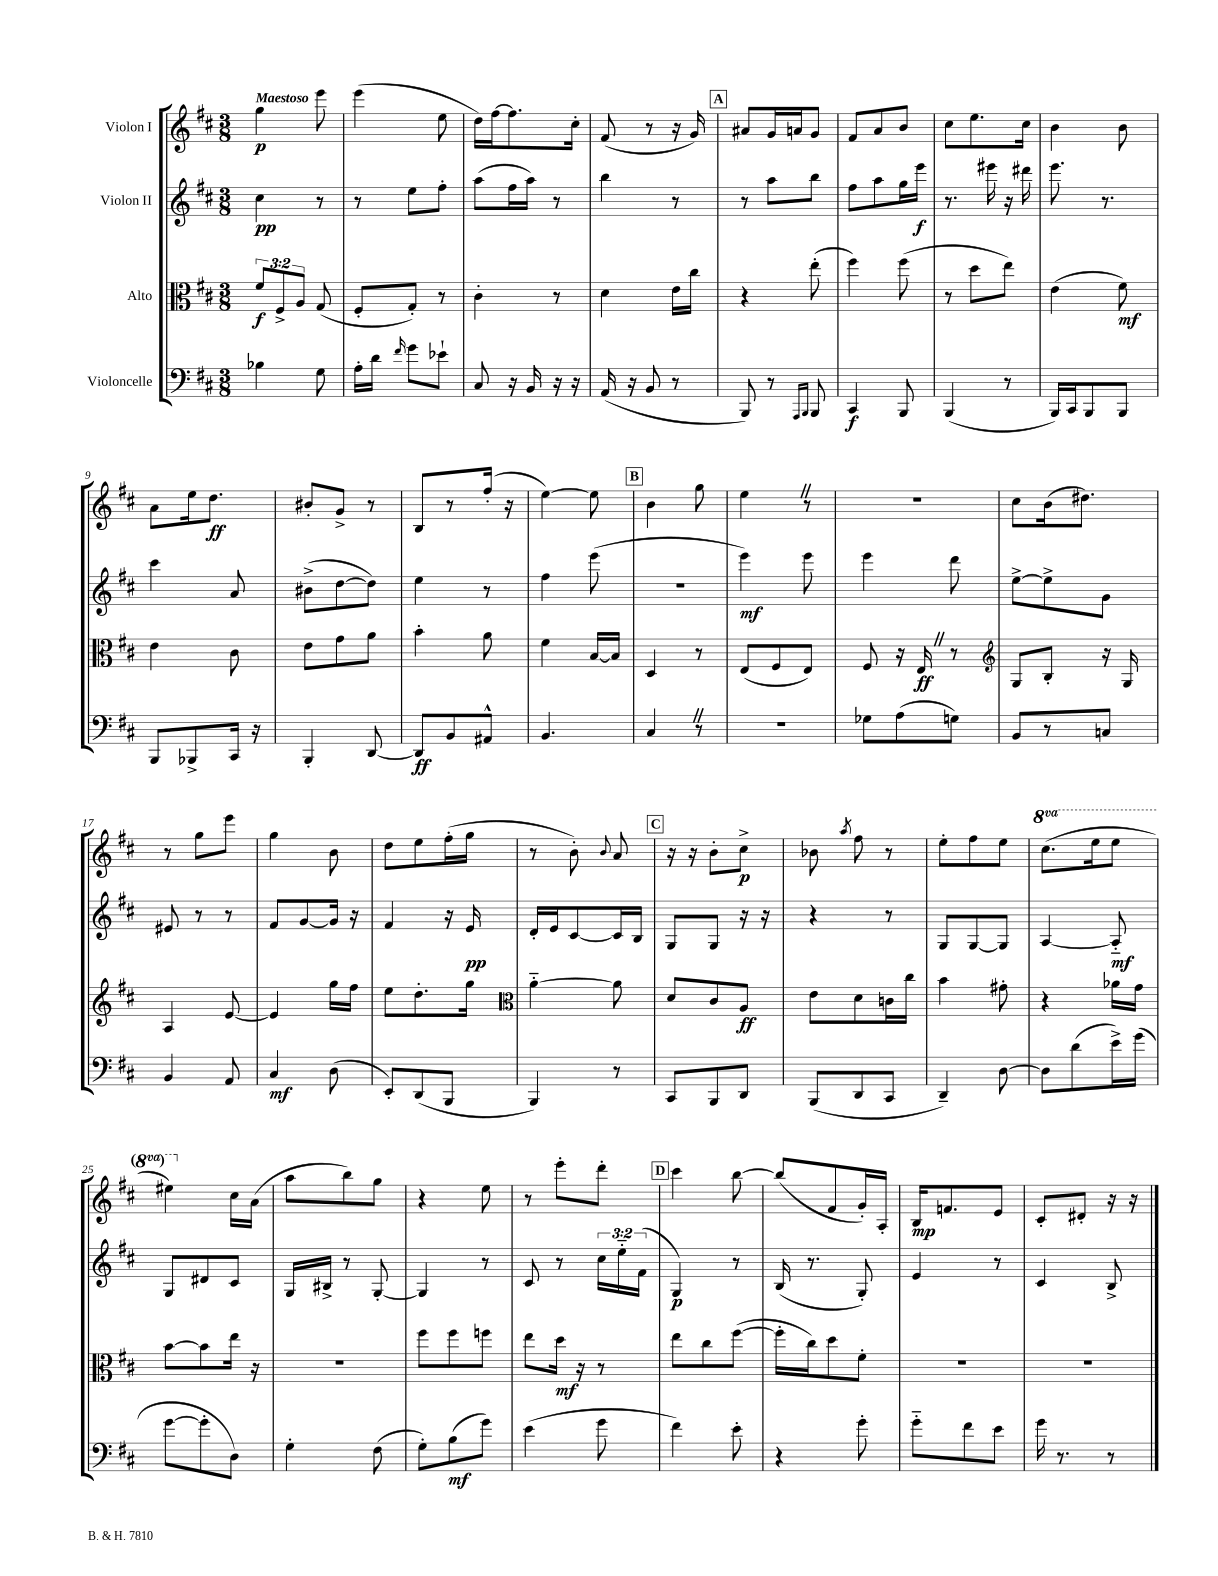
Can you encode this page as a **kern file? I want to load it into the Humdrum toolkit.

**kern	**dynam	**kern	**dynam	**kern	**dynam	**kern	**dynam
*part4	*part4	*part3	*part3	*part2	*part2	*part1	*part1
*staff4	*staff4	*staff3	*staff3	*staff2	*staff2	*staff1	*staff1
*I"Violoncelle	*	*I"Alto	*	*I"Violon II	*	*I"Violon I	*
*clefF4	*	*clefC3	*	*clefG2	*	*clefG2	*
*k[f#c#]	*	*k[f#c#]	*	*k[f#c#]	*	*k[f#c#]	*
*M3/8	*	*M3/8	*	*M3/8	*	*M3/8	*
=1	=1	=1	=1	=1	=1	=1	=1
!	!	!	!	!	!	!LO:TX:a:B:t=Maestoso	!
4B-X\	.	12f#/L	f	4cc#\	pp	4gg\	p
.	.	12F#^/	.	.	.	.	.
.	.	12A/J	.	.	.	.	.
8G\	.	(8G/	.	8r	.	8eee\	.
=2	=2	=2	=2	=2	=2	=2	=2
16A'\LL	.	8F#'/L	.	8r	.	(4eee\	.
16d\JJ	.	.	.	.	.	.	.
16qqf#/	.	.	.	.	.	.	.
8g\L	.	8G'/J)	.	8ee\L	.	.	.
8e-X`\J	.	8r	.	8ff#'\J	.	8ee\	.
=3	=3	=3	=3	=3	=3	=3	=3
8C#/	.	4c#'\	.	(8aa\L	.	16dd\LL)	.
.	.	.	.	.	.	[16ff#\J	.
16r	.	.	.	16ff#\L	.	8.ff#\]	.
16BB/	.	.	.	16aa\JJ)	.	.	.
16r	.	8r	.	8r	.	.	.
16r	.	.	.	.	.	16cc#'\Jk	.
=4	=4	=4	=4	=4	=4	=4	=4
(16AA/	.	4d\	.	4bb\	.	(8f#/	.
16r	.	.	.	.	.	.	.
8BB/	.	.	.	.	.	8r	.
8r	.	16e\LL	.	8r	.	16r	.
.	.	16cc#\JJ	.	.	.	16g/)	.
!!LO:REH:place=s1:t=A
=5	=5	=5	=5	=5	=5	=5	=5
8BBB/)	.	4r	.	8r	.	8a#X/L	.
8r	.	.	.	8aa\L	.	16g/L	.
.	.	.	.	.	.	16an/J	.
16qqAAA/LL	.	.	.	.	.	.	.
16qqBBB/JJ	.	.	.	.	.	.	.
8BBB/	.	(8ee'\	.	8bb\J	.	8g/J	.
=6	=6	=6	=6	=6	=6	=6	=6
4CC#/	f	4ff#\)	.	8ff#\L	.	8f#/L	.
.	.	.	.	8aa\	.	8a/	.
8BBB/	.	(8ff#\	.	16gg\L	.	8b/J	.
.	.	.	.	16eee\JJ	f	.	.
=7	=7	=7	=7	=7	=7	=7	=7
(4BBB/	.	8r	.	8.r	.	8cc#\L	.
.	.	8dd\L	.	.	.	8.ee\	.
.	.	.	.	16eee#X\	.	.	.
8r	.	8ee\J)	.	16r	.	.	.
.	.	.	.	16ddd#X\	.	16cc#\Jk	.
=8	=8	=8	=8	=8	=8	=8	=8
16BBB/LL)	.	(4e\	.	8.eee\	.	4b\	.
16CC#/J	.	.	.	.	.	.	.
8BBB/	.	.	.	.	.	.	.
.	.	.	.	8.r	.	.	.
8BBB/J	.	8f#\)	mf	.	.	8b\	.
!!LO:LB:g=z
=9	=9	=9	=9	=9	=9	=9	=9
8BBB/L	.	4e\	.	4ccc#\	.	8a\L	.
8BBB-X^/	.	.	.	.	.	16ee\k	.
.	.	.	.	.	.	8.dd\J	ff
16CC#/Jk	.	8c#\	.	8a/	.	.	.
16r	.	.	.	.	.	.	.
=10	=10	=10	=10	=10	=10	=10	=10
4BBB'/	.	8e\L	.	(8b#X^\L	.	8b#X'/L	.
.	.	8g\	.	[8dd\	.	8g^/J	.
[8DD/	.	8a\J	.	8dd\J])	.	8r	.
=11	=11	=11	=11	=11	=11	=11	=11
8DD/L]	ff	4b'\	.	4ee\	.	8B/L	.
8BB/	.	.	.	.	.	8r	.
8AA#X^^/J	.	8a\	.	8r	.	(16ff#'/Jk	.
.	.	.	.	.	.	16r	.
=12	=12	=12	=12	=12	=12	=12	=12
4.BB/	.	4f#\	.	4ff#\	.	[4ee\)	.
.	.	[16B/LL	.	(8eee\	.	8ee\]	.
.	.	16B/JJ]	.	.	.	.	.
!!LO:REH:place=s1:t=B
=13	=13	=13	=13	=13	=13	=13	=13
4C#Z/	.	4D/	.	4.r	.	4b\	.
8r	.	8r	.	.	.	8gg\	.
=14	=14	=14	=14	=14	=14	=14	=14
4.r	.	(8E/L	.	4eee\)	mf	4eeZ\	.
.	.	8F#/	.	.	.	.	.
.	.	8E/J)	.	8eee\	.	8r	.
=15	=15	=15	=15	=15	=15	=15	=15
8G-X\L	.	8F#/	.	4eee\	.	4.r	.
(8A\	.	16r	.	.	.	.	.
.	.	16EZ/	ff	.	.	.	.
8Gn\J)	.	8r	.	8ddd\	.	.	.
=16	=16	=16	=16	=16	=16	=16	=16
*	*	*clefG2	*	*	*	*	*
8BB/L	.	8G/L	.	[8ee^\L	.	8cc#\L	.
8r	.	8B'/J	.	8ee^\]	.	(16b\k	.
.	.	.	.	.	.	8.dd#X\J)	.
8Cn/J	.	16r	.	8g\J	.	.	.
.	.	16G/	.	.	.	.	.
!!LO:LB:g=z
=17	=17	=17	=17	=17	=17	=17	=17
4BB/	.	4A/	.	8e#X/	.	8r	.
.	.	.	.	8r	.	8gg\L	.
8AA/	.	[8e/	.	8r	.	8eee\J	.
=18	=18	=18	=18	=18	=18	=18	=18
4C#/	mf	4e/]	.	8f#/L	.	4gg\	.
.	.	.	.	[8g/	.	.	.
(8D\	.	16gg\LL	.	16g/Jk]	.	8b\	.
.	.	16ff#\JJ	.	16r	.	.	.
=19	=19	=19	=19	=19	=19	=19	=19
8EE'/L)	.	8ee\L	.	4f#/	.	8dd\L	.
(8DD/	.	8.dd'\	.	.	.	8ee\	.
8BBB/J	.	.	.	16r	.	(16ff#'\L	.
.	.	16gg\Jk	.	16e/	pp	16gg\JJ	.
=20	=20	=20	=20	=20	=20	=20	=20
*	*	*clefC3	*	*	*	*	*
4BBB/)	.	[4a\	.	16d'/LL	.	8r	.
.	.	.	.	16e/J	.	.	.
.	.	.	.	[8c#/	.	8b'\)	.
.	.	.	.	.	.	8qqb/	.
8r	.	8a\]	.	16c#/L]	.	8a/	.
.	.	.	.	16B/JJ	.	.	.
!!LO:REH:place=s1:t=C
=21	=21	=21	=21	=21	=21	=21	=21
8CC#/L	.	8d/L	.	8G/L	.	16r	.
.	.	.	.	.	.	16r	.
8BBB/	.	8c#/	.	8G/J	.	8b'\L	.
8DD/J	.	8A/J	ff	16r	.	8cc#^\J	p
.	.	.	.	16r	.	.	.
=22	=22	=22	=22	=22	=22	=22	=22
(8BBB/L	.	8e\L	.	4r	.	8b-X\	.
.	.	.	.	.	.	8qaa/	.
8DD/	.	8d\	.	.	.	8ff#\	.
8CC#/J	.	16cn\L	.	8r	.	8r	.
.	.	16cc#\JJ	.	.	.	.	.
=23	=23	=23	=23	=23	=23	=23	=23
4DD~/)	.	4b\	.	8G/L	.	8ee'\L	.
.	.	.	.	[8G/	.	8ff#\	.
[8D\	.	8g#X'\	.	8G/J]	.	8ee\J	.
=24	=24	=24	=24	=24	=24	=24	=24
*	*	*	*	*	*	*8va	*
8D\L]	.	4r	.	[4A/	.	(8.ccc#\L	.
(8d\	.	.	.	.	.	.	.
.	.	.	.	.	.	16eee\k	.
16e^\L)	.	16a-X\LL	.	8A/]	mf	8eee\J	.
(16g\JJ	.	16g\JJ	.	.	.	.	.
!!LO:LB:g=z
=25	=25	=25	=25	=25	=25	=25	=25
[8g\L	.	[8b\L	.	8G/L	.	4eee#X\)	.
8g'\]	.	8b\]	.	8d#X/	.	.	.
*	*	*	*	*	*	*X8va	*
8D\J)	.	16ee\Jk	.	8c#/J	.	16cc#\LL	.
.	.	16r	.	.	.	(16a\JJ	.
=26	=26	=26	=26	=26	=26	=26	=26
4G'\	.	4.r	.	16G/LL	.	8aa\L	.
.	.	.	.	16B#X^/JJ	.	.	.
.	.	.	.	8r	.	8bb\)	.
(8F#\	.	.	.	[8G'/	.	8gg\J	.
=27	=27	=27	=27	=27	=27	=27	=27
8G'\L)	.	8ff#\L	.	4G/]	.	4r	.
(8B\	mf	8ff#\	.	.	.	.	.
8g\J)	.	8ffn\J	.	8r	.	8ee\	.
=28	=28	=28	=28	=28	=28	=28	=28
(4e\	.	8ee\L	.	8c#/	.	8r	.
.	.	16dd\Jk	mf	8r	.	8eee'\L	.
.	.	16r	.	.	.	.	.
8g\	.	8r	.	24cc#\LL	.	8ddd'\J	.
.	.	.	.	24ee\	.	.	.
.	.	.	.	(24f#\JJ	.	.	.
!!LO:REH:place=s1:t=D
=29	=29	=29	=29	=29	=29	=29	=29
4f#\)	.	8ee\L	.	4G/)	p	4ccc#\	.
.	.	8cc#\	.	.	.	.	.
8e'\	.	([8ff#\J	.	8r	.	[8bb\	.
=30	=30	=30	=30	=30	=30	=30	=30
4r	.	16ff#'\LL]	.	(16B/	.	(8bb/L]	.
.	.	16cc#\J)	.	8.r	.	.	.
.	.	8dd\	.	.	.	8f#/	.
8g'\	.	8f#'\J	.	8G'/)	.	16g'/L)	.
.	.	.	.	.	.	16A'/JJ	.
=31	=31	=31	=31	=31	=31	=31	=31
8g\L	.	4.r	.	4e/	.	16B/KL	mp
.	.	.	.	.	.	8.fn/	.
8f#\	.	.	.	.	.	.	.
8e\J	.	.	.	8r	.	8e/J	.
=32	=32	=32	=32	=32	=32	=32	=32
16g\	.	4.r	.	4c#/	.	8c#'/L	.
8.r	.	.	.	.	.	.	.
.	.	.	.	.	.	8d#X'/J	.
8r	.	.	.	8B^/	.	16r	.
.	.	.	.	.	.	16r	.
==	==	==	==	==	==	==	==
*-	*-	*-	*-	*-	*-	*-	*-
